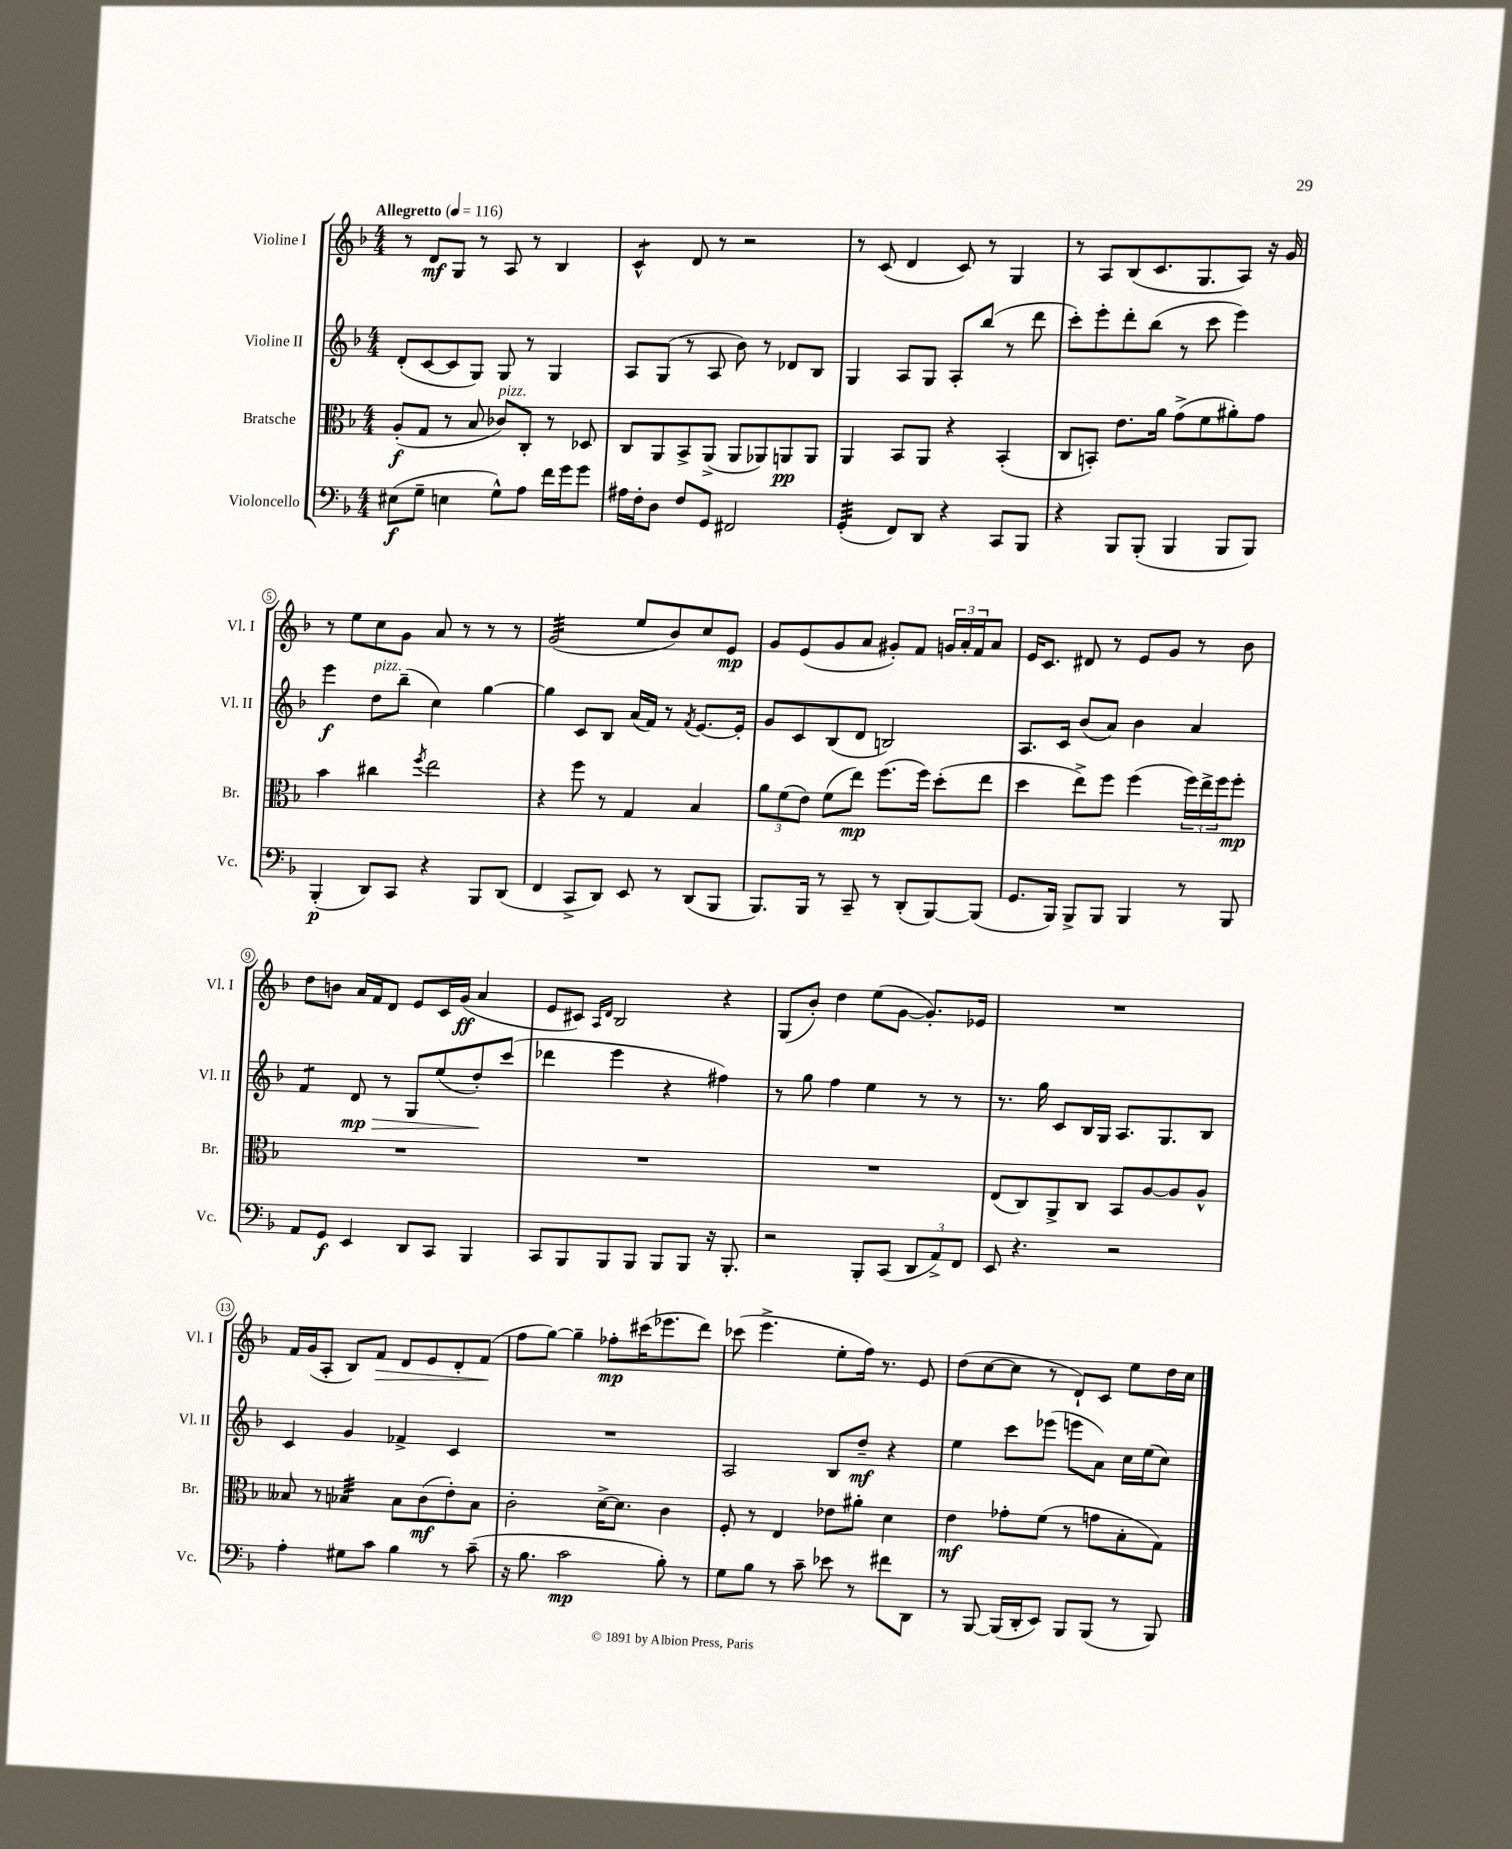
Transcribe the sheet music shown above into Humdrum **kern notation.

**kern	**kern	**kern	**kern
*staff4	*staff3	*staff2	*staff1
*clefF4	*clefC3	*clefG2	*clefG2
*k[b-]	*k[b-]	*k[b-]	*k[b-]
*M4/4	*M4/4	*M4/4	*M4/4
*MM116	*MM116	*MM116	*MM116
(8E#\L	(8A'/L	(8d'/L	8r
8G~\J	8G/J	[8c/	8d/L
4E\	8r	8c/]	8G/J
.	8B-/	8G/J)	8r
8G^^\L)	8c-/L)	8G/	8A/
8A\J	8C'/J	8r	8r
16f\LL	8r	4G/	4B-/
16g\J	.	.	.
8g\J	8D-/	.	.
=	=	=	=
16A#\LL	8C/L	8A/L	4c^^/
16F'\J	.	.	.
8D\J	8AA/	(8G/J	.
8F/L	8BB-^/	8r	8d/
8GG/J	(8AA^/J	8A/	8r
2FF#/	8AA/L	8b-\)	2r
.	8AA-/)	8r	.
.	8AA/	8d-/L	.
.	8AA/J	8B-/J	.
=	=	=	=
(4GG'/	4AA/	4G/	8r
.	.	.	(8c/
8FF/L)	8BB-/L	8A/L	4d/
8DD/J	8AA/J	8G/J	.
4r	4r	8A'/L	8c/)
.	.	(8bb-/J	8r
8CC/L	(4BB-'/	8r	4G/
8BBB-/J	.	8ddd\	.
=	=	=	=
4r	8C/L	8ccc'\L)	8r
.	8BB'/J)	8eee'\	8A/L
8BBB-/L	8.e\L	8ddd'\	(8B-/
(8BBB-'/J	.	(8bb-\J	8.c/
.	16a\Jk	.	.
4BBB-/	(8g^\L	8r	.
.	.	.	8.G/
.	8f\	8ccc\	.
8BBB-/L	8a#'\)	4eee\)	8A/J)
8BBB-/J)	8g\J	.	16r
.	.	.	16g/
=	=	=	=
(4BBB-'/	4b-\	4eee\	8r
.	.	.	8ee\L
8DD/L)	4cc#\	8dd\L	8cc\
8CC/J	.	(8bb-~\J	8g\J
.	8qff/	.	.
4r	2ee\	4cc\)	8a/
.	.	.	8r
8BBB-/L	.	[4gg\	8r
(8DD/J	.	.	8r
=	=	=	=
4FF/	4r	4gg\]	(2g/
8CC^/L	8ff\	8c/L	.
8DD/J)	8r	8B-/J	.
8EE/	4G/	(16a/LL	8ee/L
.	.	16f/JJ)	.
8r	.	8r	8b-/)
.	.	8qf/	.
(8DD/L	4B-/	[8.e/L	8cc/
8BBB-/J	.	.	8e/J
.	.	16e'/]Jk	.
=	=	=	=
8.BBB-/L)	12a\L	8g/L	8g/L
.	(12f\	.	.
.	.	8c/	(8e/
.	12e\J)	.	.
16BBB-/Jk	.	.	.
8r	(8f\L	(8B-/	8g/
8CC~/	8ee\J)	8d/J	8a/J
8r	(8.ff\L	2B/)	8g#'/L)
(8DD'/L	.	.	8f/J
.	16ff\Jk)	.	.
[8BBB-/)	(8dd'\L	.	24g/LL
.	.	.	24a'/
.	.	.	24f/J
(8BBB-/]J	8ee\J	.	8a/J
=	=	=	=
8.GG/L	4dd\	8.A/L	16e/LK
.	.	.	8.c/J
16BBB-/Jk)	.	16c/Jk	.
8BBB-^/L	8ee^\L)	(8b-/L	8d#/
8BBB-/J	8ff\J	8a/J)	8r
4BBB-/	(4ff\	4b-\	8e/L
.	.	.	8g/J
8r	24ff\LL)	4a/	8r
.	24ee^\	.	.
.	24ff\J	.	.
8BBB-/	8ff'\J	.	8b-\
=	=	=	=
8AA/L	1r	4f/	8dd\L
8GG/J	.	.	8b\J
4EE/	.	8d/	16a/LL
.	.	.	16f/J
.	.	8r	8d/J
8DD/L	.	8G/L	8e/L
8CC/J	.	(8ee/	16c/L
.	.	.	(16g/JJ
4BBB-/	.	8dd'/)	4a/
.	.	(8ccc/J	.
=	=	=	=
8CC/L	1r	4ddd-\	8e/L
8BBB-/	.	.	8c#/J)
.	.	.	16qqA/LL
.	.	.	16qqd/JJ
8BBB-/	.	4eee\	2B-/
8BBB-/J	.	.	.
8BBB-/L	.	4r	.
8BBB-/J	.	.	.
16r	.	4ff#\)	4r
8.BBB-'/	.	.	.
=	=	=	=
2r	1r	8r	(8G/L
.	.	8gg\	8b-'/J)
.	.	4ff\	4dd\
8BBB-'/L	.	4ee\	(8ee\L
(8CC/J	.	.	[8g\J
12DD/L	.	8r	8.g'/]L)
12AA^/)	.	.	.
.	.	8r	.
12FF/J	.	.	.
.	.	.	16e-/Jk
=	=	=	=
8EE/	(8E/L	8.r	1r
4.r	8C/)	.	.
.	.	16gg\	.
.	8AA^/	8c/L	.
.	8C/J	16B-/L	.
.	.	16G/JJ	.
2r	8BB-/L	8.A/L	.
.	[8A/	.	.
.	.	8.G/	.
.	8A/]	.	.
.	8A^^/J	8B-/J	.
=	=	=	=
4A'\	8B--/	4c/	16f/LL
.	.	.	(16g/J
.	8r	.	8A'/J
8G#\L	4B-/	4g/	8B-/L)
8c\J	.	.	8f/J
4B-\	8B-\L	4f-^/	8d/L
.	(8c\	.	8e/
8r	8e'\)	4c/	8d'/
(8c~\	8B-\J	.	(8f/J
=	=	=	=
16r	2c'\	1r	8ff\L
8.B-\	.	.	.
.	.	.	[8gg\J)
2c\	.	.	4gg~\]
.	[16d^\LK	.	8ff-'\L
.	8.d\]J	.	.
.	.	.	(16ccc#\K
.	.	.	8.eee-\
8B-'\)	4c\	.	.
8r	.	.	8ddd\J)
=	=	=	=
8G\L	8F'/	2A/	(8ccc-\
8B-\J	8r	.	4.eee^\
8r	4E/	.	.
8c~\	.	.	.
8e-\	8e-\L	8B-/L	8ee'\L
8r	8a#'\J	8dd~/J	16ff\Jk)
.	.	.	8.r
8f#\L	4d\	4r	.
8DD\J	.	.	8e/
=	=	=	=
8r	4e\	4ee\	(8dd\L
[8BBB-/	.	.	[8cc\
(16BBB-/]LL	8g-'\L	8ccc\L	8cc\]J
16DD'/J	.	.	.
8EE/J)	(8f\J	(8eee-\J	8r
8BBB-/L	8r	8eee\L	8d`/L)
(8BBB-/J	8g\L	8a\J)	8c/J
8r	8B-'\	16cc\LL	8ee\L
.	.	(16ee\J	.
8BBB-/)	8G\J)	8cc\J)	16dd\L
.	.	.	16cc\JJ
==	==	==	==
*-	*-	*-	*-
